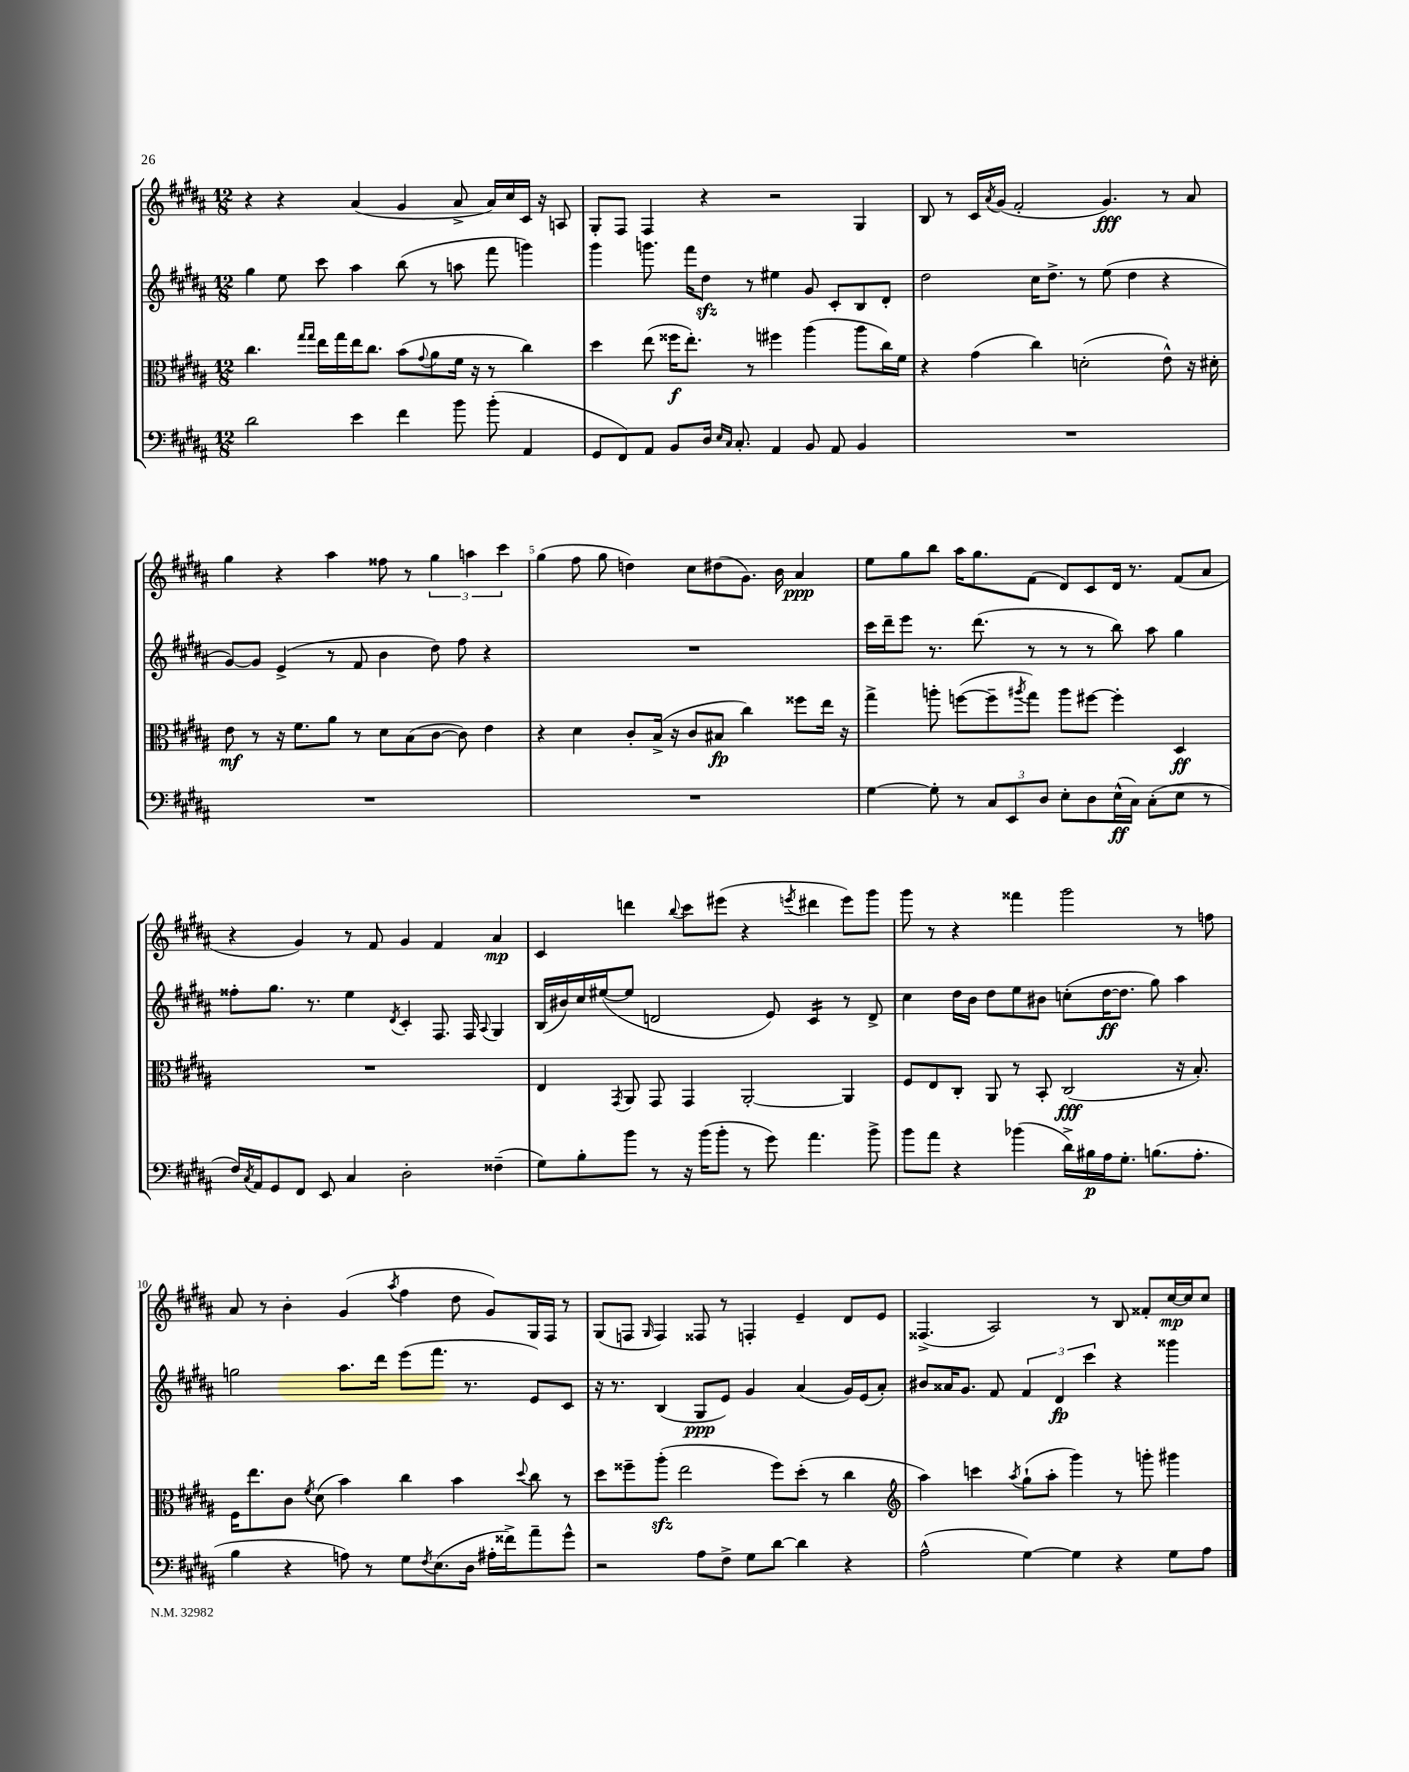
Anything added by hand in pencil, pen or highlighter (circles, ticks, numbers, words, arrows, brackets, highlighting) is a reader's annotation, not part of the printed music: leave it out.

**kern	**kern	**kern	**kern
*staff4	*staff3	*staff2	*staff1
*clefF4	*clefC3	*clefG2	*clefG2
*k[f#c#g#d#a#]	*k[f#c#g#d#a#]	*k[f#c#g#d#a#]	*k[f#c#g#d#a#]
*M12/8	*M12/8	*M12/8	*M12/8
2d#	4.cc#	4gg#	4r
.	.	8ee	4r
.	16qqgg#	.	.
.	16qqgg#	.	.
.	16ee	8ccc#	.
.	16gg#	.	.
4e	16ee	4aa#	(4a#
.	8.cc#	.	.
4f#	(8b	(8bb	4g#
.	8qqg#	.	.
.	8a#	8r	.
8b	16f#	8aa	8a#^
.	16r	.	.
(8b'	8r	8fff#	16a#)
.	.	.	16cc#
4AA#	4cc#)	4ggg)	16c#
.	.	.	16r
.	.	.	8A
=	=	=	=
8GG#	4dd#	4ggg#	8G#'
8FF#)	.	.	8F#
8AA#	(8ee	8.ggg	4F#
8BB	16ff##	.	.
.	8.ee')	16fff#	.
16D#	.	8dd#	4r
16qqE	.	.	.
16qqC#	.	.	.
8.C#'	.	.	.
.	8r	8r	.
4AA#	4ff#	4ee#	2r
8BB	(4aa#	8g#	.
8AA#	.	8c#'	.
4BB	8aa#	8B	4G#
.	16cc#)	8d#'	.
.	16f#	.	.
=	=	=	=
1.r	4r	2dd#	8B
.	.	.	8r
.	(4g#	.	16c#
.	.	.	8qa#
.	.	.	(16g#
.	.	.	2f#'
.	4cc#)	16cc#	.
.	.	8.dd#^	.
.	(2d'	8r	.
.	.	(8ee	4.g#)
.	.	4dd#	.
.	8e^^)	4r	8r
.	16r	.	8a#
.	16d#'	.	.
=	=	=	=
1.r	8e	[8g#)	4gg#
.	8r	8g#]	.
.	16r	(4e^	4r
.	8.f#	.	.
.	8a#	8r	4aa#
.	8r	8f#	.
.	8d#	4b	8ff##
.	(8B	.	8r
.	[8c#	8dd#)	6gg#
.	8c#])	8ff#	.
.	.	.	6aa
.	4e	4r	.
.	.	.	6ccc#
=	=	=	=
1.r	4r	1.r	(4gg#
.	4d#	.	8ff#
.	.	.	8gg#
.	8c#'	.	4dd)
.	(16B^	.	.
.	16r	.	.
.	8c#	.	8cc#
.	8B#	.	(8dd#
.	4cc#)	.	8.g#)
.	.	.	16b
.	8ff##	.	4a#
.	16ee	.	.
.	16r	.	.
=	=	=	=
[4G#	4gg#^	16ccc#	8ee
.	.	16ddd#~	.
.	.	8eee	8gg#
8G#']	8aa'	8.r	8bb
8r	([8ff	.	16aa#
.	.	(8.ddd#	8.gg#
12C#	8ff~]	.	.
12EE	.	.	.
.	8qaa#	.	.
.	8gg#)	8r	(8f#
12D#	.	.	.
8E'	8aa#	8r	8d#)
8D#	[8ff#	8r	8c#
(16E^^	4ff#']	8bb)	16d#
16C#)	.	.	8.r
(8C#'	.	8aa#	.
8E	4D#	4gg#	(8f#
8r	.	.	8a#
=	=	=	=
16F#)	1.r	8ff##'	4r
8qC#	.	.	.
16AA#	.	.	.
8GG#	.	8.gg#	.
8FF#	.	.	4g#)
.	.	8.r	.
8EE	.	.	.
4C#	.	4ee	8r
.	.	.	8f#
.	.	8qd#	.
2D#'	.	4c#'	4g#
.	.	8.F#	4f#
.	.	16F#	.
.	.	8qqA#	.
(4F##~	.	4G#	4a#
=	=	=	=
8G#)	4E	(16B	4c#
.	.	16b#)	.
8B'	.	16cc#	.
.	.	([16ee#	.
.	8qGG#	.	.
8b	8AA#	8ee#]	4ddd
8r	8GG#	2d	.
.	.	.	8qqbb
16r	4GG#	.	8ccc#
(16b	.	.	.
8b'	.	.	(8eee#
8r	[2AA#'	.	4r
8g#)	.	8e)	.
.	.	.	8qeee
4.a#	.	4c#	4ddd#
.	4AA#]	8r	8eee)
8b^	.	8d^	8ggg#
=	=	=	=
8b	8F#	4cc#	8ggg#
8a#	8E	.	8r
4r	8C#'	16dd#	4r
.	.	16b	.
.	8AA#	8dd#	.
(4b-	8r	8ee	4fff##
.	8BB'	8b#	.
16d#^)	(2C#	(8cc'	2ggg#
16B#	.	.	.
16A#	.	[16dd#	.
8.G#'	.	8.dd#]	.
(8.B	.	8gg#)	.
.	16r	4aa#	8r
8.A#'	8.B')	.	.
.	.	.	8ff
=	=	=	=
4B	16F#	2gg	8a#
.	8.ee	.	.
.	.	.	8r
4r	8c#	.	4b'
.	8qf#	.	.
.	(8d#	.	.
8A)	4b)	8.aa#	(4g#
8r	.	.	.
.	.	16ddd#	.
.	.	.	8qaa#
8G#	4cc#	(8eee	4ff#
8qF#	.	.	.
(8.E	.	8.fff#	.
.	4b	.	8dd#
16D#	.	8.r	.
16A#'	.	.	8g#)
16f##^)	.	.	.
.	8qqdd#	.	.
8a#~	8cc#	8e)	16G#
.	.	.	16F#
8g#^^	8r	8c#	8r
=	=	=	=
2r	8dd#	16r	(8G#
.	.	8.r	.
.	8ff##~	.	8F
.	.	.	16qqG#
.	(8aa#'	(4B	4F)
.	2ee	.	.
8A#	.	8G#	8F##
8F#^	.	8e)	8r
8G#	.	4g#	4F'
[8d#	8ff##)	.	.
4d#]	(8dd#'	(4a#	4e~
.	8r	.	.
4r	4cc#	16g#)	8d#
.	.	(16e	.
.	.	8a#')	8e
=	=	=	=
*	*clefG2	*	*
(2A#^^	4aa#)	8b#	(4.F##^
.	.	16a##	.
.	.	8.g#	.
.	4ccc	.	.
.	.	8f#	2A#)
.	8qaa#	.	.
[4G#)	(8gg#`	6f#	.
.	8aa#'	.	.
.	.	6d#	.
4G#]	4ggg#)	.	.
.	.	6ccc#	.
.	.	.	8r
4r	8r	4r	8B
.	8ggg'	.	8f##'
8G#	4ggg#	4ggg##	[16cc#
.	.	.	16cc#]
8A#	.	.	8cc#
==	==	==	==
*-	*-	*-	*-
